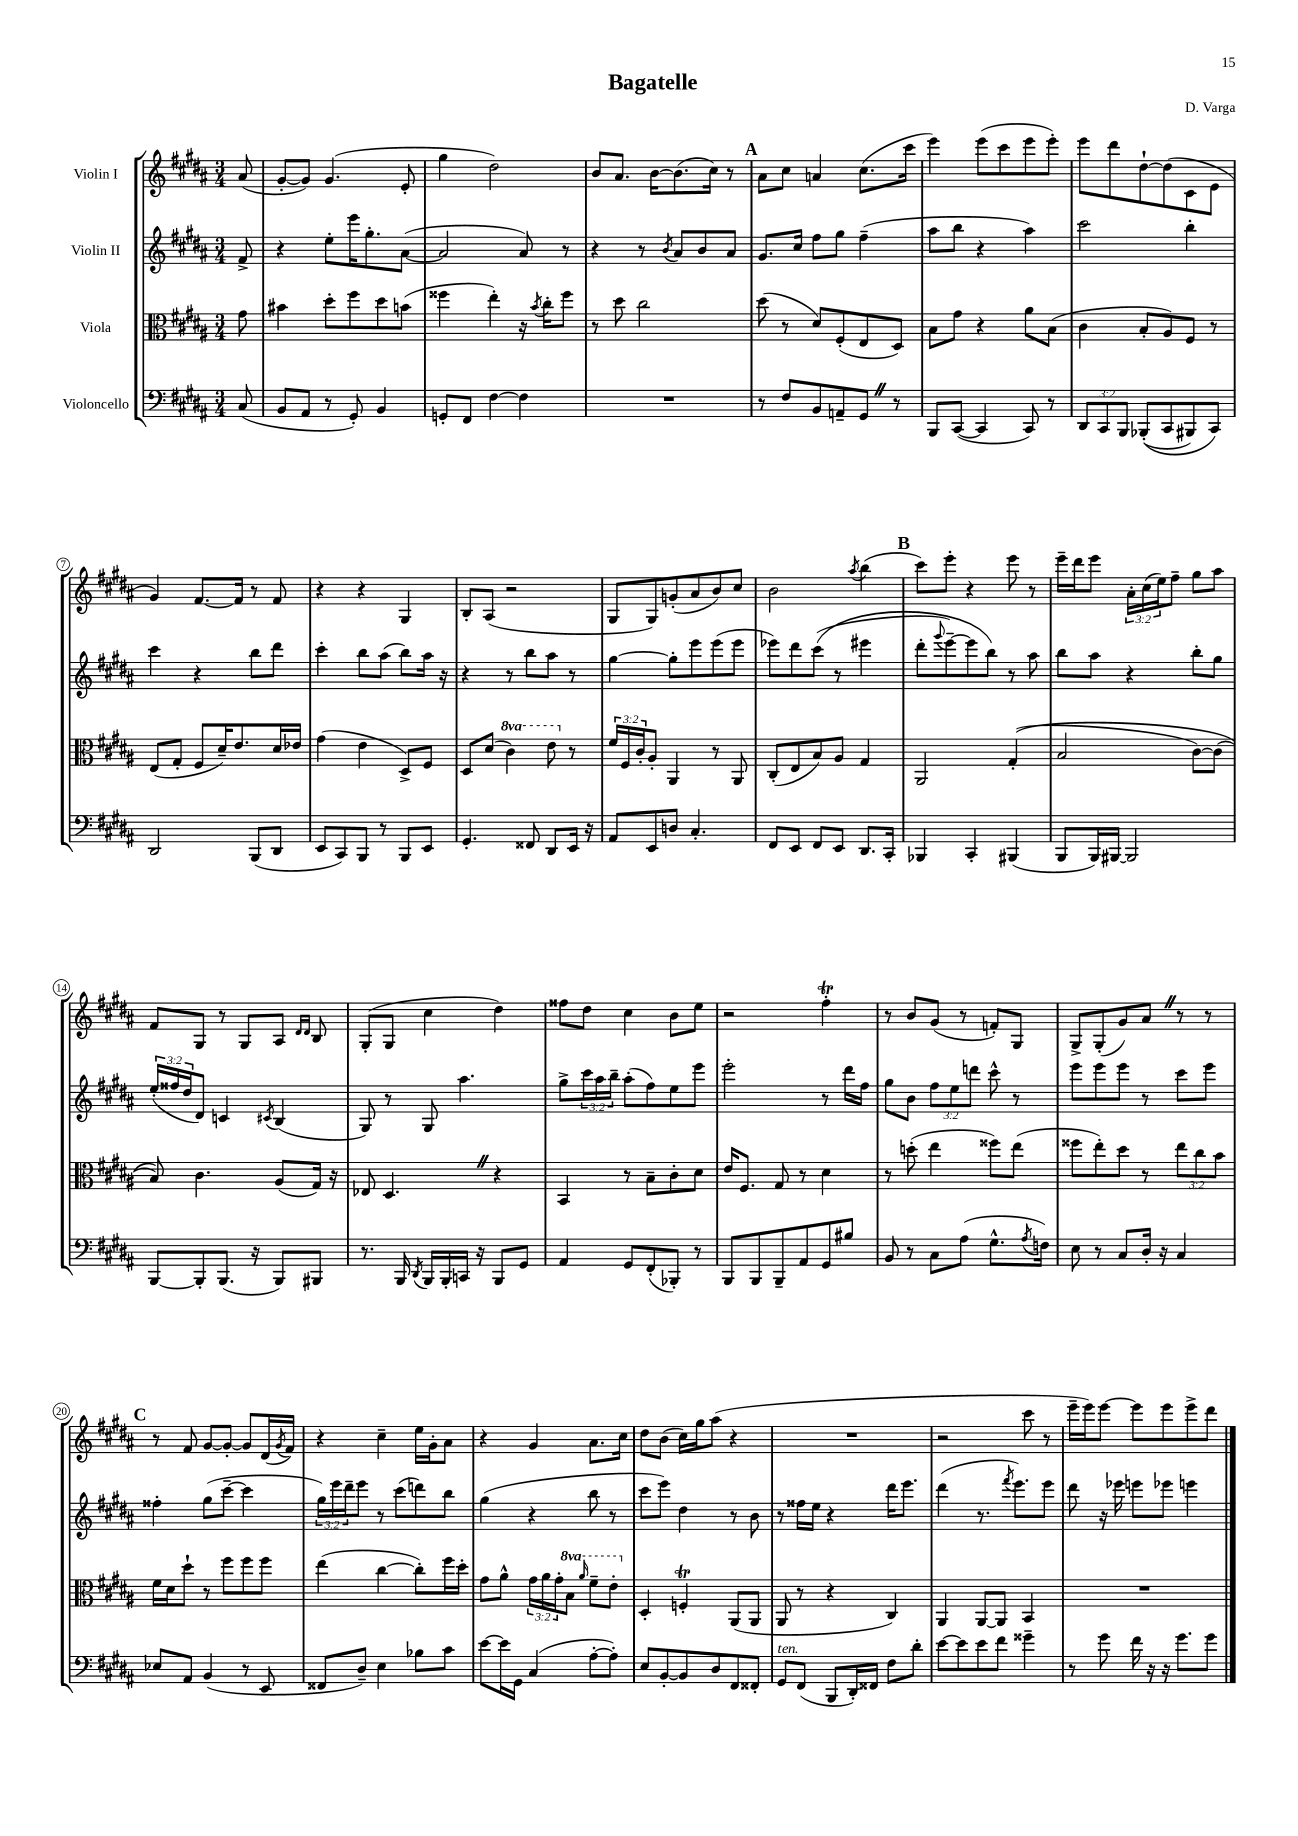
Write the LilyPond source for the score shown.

\header { title = "Bagatelle" composer = "D. Varga" }
<<
\new StaffGroup <<
\new Staff = "s0" \with { instrumentName = "Violin I" } {
    \clef treble \key b \major \numericTimeSignature \time 3/4 \override Staff.TupletNumber.text = #tuplet-number::calc-fraction-text \partial 8
    ais'8( |
    gis'8~-. gis'8) gis'4.( e'8-. |
    gis''4 dis''2) |
    b'8 ais'8. b'16~ b'8.( cis''16) r8 |
    \mark \markup { \bold "A" } ais'8 cis''8 a'4 cis''8.( cis'''16 |
    e'''4) e'''8( cis'''8 e'''8 e'''8-.) |
    e'''8 dis'''8 dis''8~-! dis''8( cis'8 e'8 |
    gis'4) fis'8.~ fis'16 r8 fis'8 |
    r4 r4 gis4 |
    b8-. ais8( r2 |
    gis8 gis8) g'8-.( ais'8 b'8) cis''8 |
    b'2 \acciaccatura { ais''8 } b''4( |
    \mark \markup { \bold "B" } cis'''8) e'''8-. r4 e'''8 r8 |
    e'''16-- dis'''16 e'''8 \tuplet 3/2 { ais'16-. cis''16( e''16) } fis''8-- gis''8 ais''8 |
    fis'8 gis8 r8 gis8 ais8 \grace { dis'16 dis'16 } b8 |
    gis8-.( gis8 cis''4 dis''4) |
    fisis''8 dis''8 cis''4 b'8 e''8 |
    r2 fis''4-.\trill |
    r8 b'8 gis'8( r8 f'8-.) gis8 |
    gis8-> gis8-.( gis'8) ais'8 \once \override BreathingSign.text = \markup { \musicglyph "scripts.caesura.straight" } \breathe r8 r8 |
    \mark \markup { \bold "C" } r8 fis'8 gis'8~ gis'8~-. gis'8 dis'16( \acciaccatura { gis'8 } fis'16) |
    r4 cis''4-- e''16 gis'16-. ais'8 |
    r4 gis'4 ais'8. cis''16 |
    dis''8 b'8( cis''16) gis''16 ais''8( r4 |
    R2. |
    r2 cis'''8 r8 |
    e'''16-- e'''16) e'''8~ e'''8 e'''8 e'''8-> dis'''8 \bar "|." |
}
\new Staff = "s1" \with { instrumentName = "Violin II" } {
    \clef treble \key b \major \numericTimeSignature \time 3/4 \override Staff.TupletNumber.text = #tuplet-number::calc-fraction-text \partial 8
    fis'8-> |
    r4 e''8-. e'''16 gis''8.-. ais'8~( |
    ais'2 ais'8) r8 |
    r4 r8 \acciaccatura { b'8 } ais'8 b'8 ais'8 |
    \mark \markup { \bold "A" } gis'8. cis''16 fis''8 gis''8 fis''4--( |
    ais''8 b''8 r4 ais''4) |
    cis'''2 b''4-. |
    cis'''4 r4 b''8 dis'''8 |
    cis'''4-. b''8 ais''8( b''8) ais''16 r16 |
    r4 r8 b''8 ais''8 r8 |
    gis''4~ gis''8-. e'''8 e'''8( e'''8 |
    ees'''8) dis'''8 cis'''8(\( r8 eis'''4 |
    \mark \markup { \bold "B" } dis'''8-. \appoggiatura { gis'''8 } e'''8~--) e'''8 b''8\) r8 ais''8 |
    b''8 ais''8 r4 b''8-. gis''8 |
    \tuplet 3/2 { e''16-.( fisis''16 dis''16 } dis'8) c'4 \acciaccatura { cis'8 } b4( |
    gis8) r8 gis8 ais''4. |
    gis''8-> \tuplet 3/2 { cis'''16 ais''16 b''16-- } ais''8-.( fis''8) e''8 e'''8 |
    e'''2-. r8 dis'''16 fis''16 |
    gis''8 b'8 \tuplet 3/2 { fis''8 e''8 d'''8 } cis'''8-^ r8 |
    e'''8 e'''8 e'''8 r8 cis'''8 e'''8 |
    \mark \markup { \bold "C" } fisis''4-. gis''8( cis'''8~-- cis'''4 |
    \tuplet 3/2 { gis''16) e'''16 dis'''16-- } e'''8 r8 cis'''8( d'''8) b''8 |
    gis''4( r4 b''8 r8 |
    cis'''8 e'''8) dis''4 r8 b'8 |
    r8 fisis''16 e''16 r4 dis'''16 e'''8. |
    dis'''4( r8. \acciaccatura { fis'''8 } e'''8.) e'''8 |
    dis'''8 r16 ees'''16 e'''8 ees'''8 e'''4 \bar "|." |
}
\new Staff = "s2" \with { instrumentName = "Viola" } {
    \clef alto \key b \major \numericTimeSignature \time 3/4 \override Staff.TupletNumber.text = #tuplet-number::calc-fraction-text \set Staff.ottavationMarkups = #ottavation-simple-ordinals \partial 8
    gis'8 |
    bis'4 dis''8-. fis''8 dis''8 b'8( |
    fisis''4 e''4-.) r16 \acciaccatura { b'8 } cis''16-. fisis''8 |
    r8 dis''8 cis''2 |
    \mark \markup { \bold "A" } dis''8( r8 dis'8) fis8-.( e8 dis8) |
    b8 gis'8 r4 ais'8 b8( |
    cis'4 b8-. ais8) fis8 r8 |
    e8( gis8-. fis8 dis'16--) e'8. dis'16 ees'16 |
    gis'4( e'4 dis8->) fis8 |
    dis8 dis'8( \ottava #1 cis''4) e''8 \ottava #0 r8 |
    \tuplet 3/2 { fis'16 fis16 cis'16-. } ais8-. ais,4 r8 ais,8 |
    cis8-.( e8 b8) ais8 gis4 |
    \mark \markup { \bold "B" } ais,2 gis4-.(\( |
    b2 cis'8~) cis'8( |
    b8)\) cis'4. ais8( gis16) r16 |
    ees8 dis4. \once \override BreathingSign.text = \markup { \musicglyph "scripts.caesura.straight" } \breathe r4 |
    b,4 r8 b8-- cis'8-. dis'8 |
    e'16 fis8. gis8 r8 dis'4 |
    r8 d''8-.( e''4 fisis''8) e''8( |
    fisis''8 e''8-.) dis''8 r8 \tuplet 3/2 { e''8 cis''8 b'8 } |
    \mark \markup { \bold "C" } fis'16 dis'16 dis''8-! r8 fis''8 fis''8 fis''8 |
    e''4( cis''4~ cis''8-.) fis''16 dis''16-. |
    gis'8 ais'8-^ \tuplet 3/2 { gis'16 ais'16 gis'16-. } \ottava #1 b'8 \grace { ais''16 } fis''8-- e''8-. \ottava #0 |
    dis4-. f4-.\trill ais,8( ais,8 |
    ais,8 r8 r4 cis4) |
    ais,4 ais,8~ ais,8 b,4 |
    R2. \bar "|." |
}
\new Staff = "s3" \with { instrumentName = "Violoncello" } {
    \clef bass \key b \major \numericTimeSignature \time 3/4 \override Staff.TupletNumber.text = #tuplet-number::calc-fraction-text \partial 8
    cis8( |
    b,8 ais,8 r8 gis,8-.) b,4 |
    g,8-. fis,8 fis4~ fis4 |
    R2. |
    \mark \markup { \bold "A" } r8 fis8 b,8 a,8-- gis,8 \once \override BreathingSign.text = \markup { \musicglyph "scripts.caesura.straight" } \breathe r8 |
    b,,8 cis,8~( cis,4 cis,8) r8 |
    \tuplet 3/2 { dis,8 cis,8 b,,8 } bes,,8-.(\( cis,8 bis,,8) cis,8\) |
    dis,2 b,,8( dis,8 |
    e,8 cis,8) b,,8 r8 b,,8 e,8 |
    gis,4.-. fisis,8 dis,8 e,16 r16 |
    ais,8 e,8 d8 cis4.-. |
    fis,8 e,8 fis,8 e,8 dis,8. cis,16-. |
    \mark \markup { \bold "B" } bes,,4 cis,4-. bis,,4( |
    b,,8 b,,16) bis,,16~ bis,,2 |
    b,,8~ b,,8-. b,,8.( r16 b,,8) bis,,8 |
    r8. b,,16 \acciaccatura { dis,8 } b,,16 b,,16-. c,16 r16 b,,8 gis,8 |
    ais,4 gis,8 fis,8-.( bes,,8-.) r8 |
    b,,8 b,,8 b,,8-- ais,8 gis,8 bis8 |
    b,8 r8 cis8 ais8( gis8.-^ \acciaccatura { ais8 } f16) |
    e8 r8 cis8 dis16-. r16 cis4 |
    \mark \markup { \bold "C" } ees8 ais,8 b,4( r8 e,8 |
    fisis,8 dis8--) e4 bes8 cis'8 |
    e'8~ e'16 gis,16 cis4( ais8~-. ais8-.) |
    e8 b,8~-. b,8 dis8 fis,8 fisis,8-. |
    gis,8^\markup { \italic "ten." } fis,8( b,,8 dis,16-.) fisis,16 fis8 dis'8-. |
    e'8~ e'8 e'8 fis'8 gisis'4-- |
    r8 gis'8 fis'16 r16 r16 gis'8. gis'8 \bar "|." |
}
>>
>>
\layout { \context { \Score \override BarNumber.stencil = #(make-stencil-circler 0.1 0.3 ly:text-interface::print) } }
